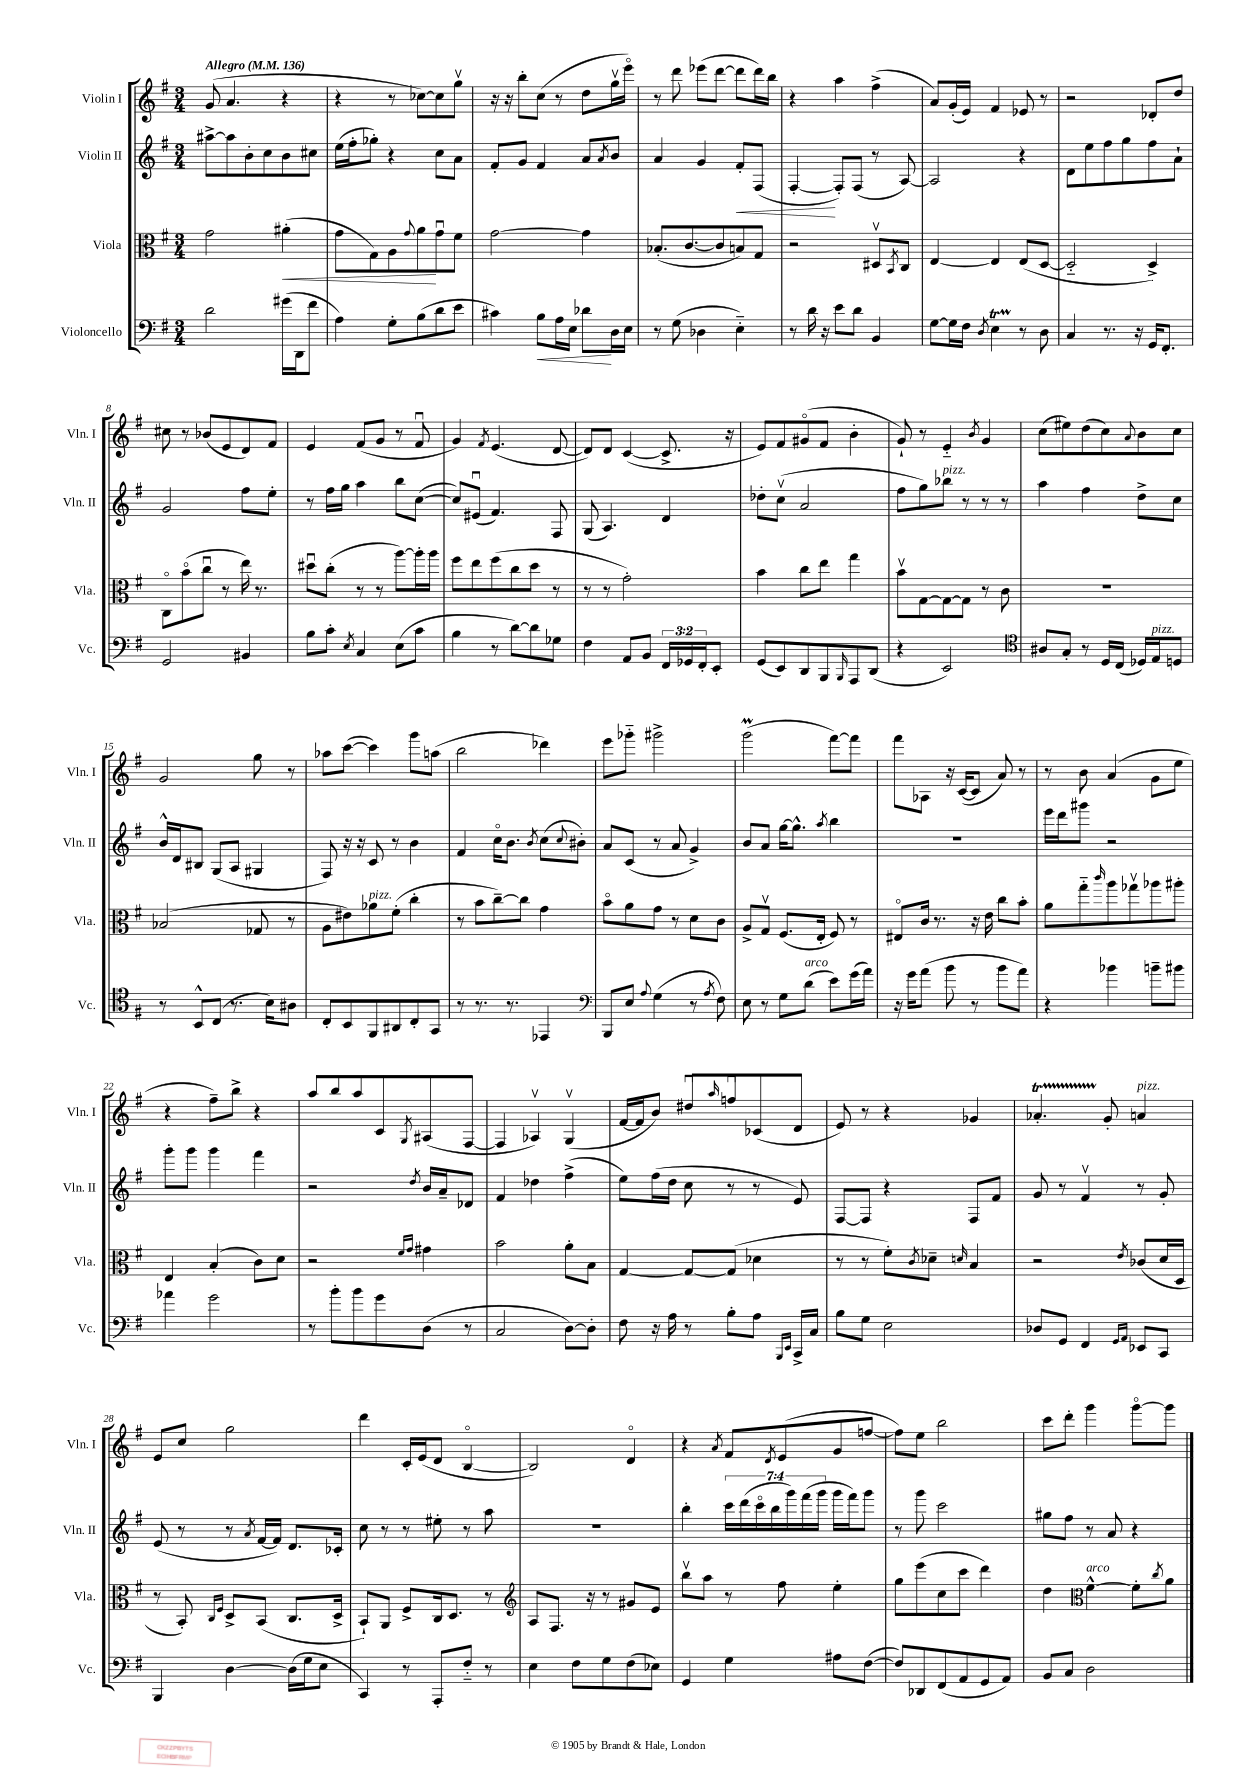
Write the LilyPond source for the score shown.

<<
\new StaffGroup <<
\new Staff = "s0" \with { instrumentName = "Violin I" shortInstrumentName = "Vln. I" } {
    \clef treble \key g \major \numericTimeSignature \time 3/4 \tempo "Allegro" 4 = 136
    g'8( a'4. r4 |
    r4 r8 ces''8~) ces''8 g''8\upbow |
    r16 r16 b''8-. c''8( r8 d''8 g''16\upbow e'''16\flageolet) |
    r8 d'''8 ees'''8( d'''8~ d'''8 d'''16) b''16 |
    r4 a''4 fis''4->( |
    a'8) g'16-.( e'16) fis'4 ees'8 r8 |
    r2 des'8-. d''8 |
    cis''8 r8 bes'8( e'8 d'8) fis'8 |
    e'4 fis'8( g'8 r8 fis'8\downbow |
    g'4) \acciaccatura { fis'8 } e'4.( d'8~ |
    d'8) d'8 c'4~( c'8.-> r16 |
    e'8) fis'8 gis'8\flageolet( fis'8 b'4-. |
    g'8-!) r8 e'4-_ \acciaccatura { b'8 } g'4 |
    c''8( eis''8) d''8( c''8) \appoggiatura { a'8 } b'8 c''8 |
    g'2 g''8 r8 |
    aes''8 c'''8~( c'''4) g'''8 a''8( |
    b''2 des'''4) |
    e'''8 ges'''8-_ gis'''2-> |
    g'''2\prall( fis'''8~) fis'''8 |
    fis'''8 aes8 r16 c'16~( c'8 a'8) r8 |
    r8 b'8 a'4( g'8 e''8 |
    r4 fis''8--) b''8-> r4 |
    a''8 b''8 a''8 c'8 \acciaccatura { g8 } ais8( fis8~ |
    fis4 aes4\upbow) g4\upbow( |
    fis'16~ fis'16 b'8) dis''8\downbow \grace { a''16 } f''8\downbow ces'8( d'8 |
    e'8) r8 r4 ges'4 |
    aes'4.-.\startTrillSpan g'8-.\stopTrillSpan a'4^\markup { \italic "pizz." } |
    e'8 c''8 g''2 |
    d'''4 c'16-. e'16( d'8 b4~\flageolet |
    b2) d'4\flageolet |
    r4 \acciaccatura { a'8 } fis'8 \acciaccatura { d'8 } e'8( g'8 f''8~ |
    f''8) e''8 b''2 |
    c'''8 d'''8-. g'''4 g'''8~\flageolet g'''8 \bar "|." |
}
\new Staff = "s1" \with { instrumentName = "Violin II" shortInstrumentName = "Vln. II" } {
    \clef treble \key g \major \numericTimeSignature \time 3/4 \override Staff.TupletNumber.text = #tuplet-number::calc-fraction-text
    ais''8~-> ais''8 b'8-. c''8 b'8 cis''8 |
    e''16( fis''16-. ges''8-.) r4 c''8 a'8 |
    fis'8-. g'8 fis'4 a'8 \acciaccatura { a'8 } b'8 |
    a'4 g'4 fis'8-.\< fis8( |
    fis4~-.\! fis8-.) fis8( r8 a8~) |
    a2 r4 |
    d'8 e''8 fis''8 g''8 fis''8 a'8-! |
    g'2 fis''8 e''8-. |
    r8 fis''16 g''16 a''4 b''8 c''8~( |
    c''8) eis'8\downbow( fis'4.) fis8 |
    g8( a4.) d'4 |
    des''8-. c''8\upbow( a'2 |
    fis''8 g''8) bes''8^\markup { \italic "pizz." } r8 r8 r8 |
    a''4 fis''4 d''8-> c''8 |
    b'16-^ d'16 bis8 g8( a8 gis4 |
    fis8) r16 r16 c'8 r8 b'4 |
    fis'4 c''16\flageolet b'8. \acciaccatura { b'8 } c''8( \appoggiatura { c''8 } bis'8-.) |
    a'8 c'8( r8 a'8 g'4->) |
    b'8 a'8 g''16~ g''8.-^ \acciaccatura { a''8 } b''4 |
    R2. |
    e'''16 d'''16 gis'''8 r2 |
    g'''8-. g'''8 g'''4 fis'''4 |
    r2 \acciaccatura { d''8 } b'16 a'16-- des'8 |
    fis'4 des''4 fis''4->( |
    e''8) fis''16( d''16 c''8 r8 r8 e'8) |
    fis8~ fis8 r4 fis8 fis'8 |
    g'8 r8 fis'4\upbow r8 g'8-. |
    e'8( r8 r8 \acciaccatura { a'8 } fis'16~ fis'16) d'8. ces'16-. |
    c''8 r8 r8 eis''8-. r8 a''8 |
    R2. |
    b''4-. \tuplet 7/4 { c'''16 d'''16( c'''16\flageolet b''16 g'''16) fis'''16( g'''16 } g'''16 fis'''16) g'''8 |
    r8 g'''8 c'''2 |
    gis''8 fis''8 r8 a'8 r4 \bar "|." |
}
\new Staff = "s2" \with { instrumentName = "Viola" shortInstrumentName = "Vla." } {
    \clef alto \key g \major \numericTimeSignature \time 3/4
    g'2 ais'4-.\<( |
    g'8 g8) a8 \appoggiatura { g'8 } a'8\! g'8\downbow fis'8 |
    g'2~ g'4 |
    bes8.-.( c'8.~ c'8 b8) g8 |
    r2 dis8\upbow \acciaccatura { b,8 } c8 |
    e4~ e4 e8( d8~ |
    d2-_ d4->) |
    c8\flageolet b'8\flageolet( c''8\downbow r8 e''16) r8. |
    dis''8\downbow c''8-.( r8 r8 a''8~) a''16-. a''16 |
    fis''8 e''8 fis''8( c''8 d''8 r8 |
    r8 r8 g'2-.) |
    b'4 c''8 e''8 g''4 |
    b'8\upbow g8~ g8~ g8 r8 c'8 |
    R2. |
    bes2( ges8 r8 |
    a8 eis'8) aes'8^\markup { \italic "pizz." } fis'8-.( c''4-. |
    r8 b'8 c''8~--) c''8 g'4 |
    b'8\flageolet a'8 g'8 r8 d'8 c'8 |
    a8-> g8\upbow fis8.( e16-. fis8) r8 |
    eis8\flageolet c'16 r8. r16 e'16 c''8 b'8-. |
    a'8 g''8-_ \grace { c'''16 } a''8 ges''8\upbow aes''8 ais''8-. |
    e4 b4-.( c'8) d'8 |
    r2 \grace { fis'16 g'16 } gis'4 |
    b'2 a'8-. b8 |
    g4~ g8~ g8( des'4 |
    r8 r8 fis'8-.) \acciaccatura { c'8 } des'8-- \grace { d'16 } b4 |
    r2 \acciaccatura { e'8 } ces'8( d'16 d16 |
    r8 b,8-.) \grace { c16 fis16 } d8-> b,8( c8. d16-> |
    b,8-!) a,8 fis8-> c16 d8. r8 |
    \clef treble a8 fis8. r16 r8 gis'8 e'8 |
    b''8\upbow a''8 r8 fis''8 e''4-. |
    g''8 e'''8( c''8 c'''8 d'''4) |
    d''4 \clef alto fis'4~-^^\markup { \italic "arco" } fis'8-. \acciaccatura { c''8 } a'8 \bar "|." |
}
\new Staff = "s3" \with { instrumentName = "Violoncello" shortInstrumentName = "Vc." } {
    \clef bass \key g \major \numericTimeSignature \time 3/4 \override Staff.TupletNumber.text = #tuplet-number::calc-fraction-text
    d'2 gis'16( d,16 fis'8 |
    a4) g8-. b8( d'8 e'8 |
    cis'4) b8\< a16 e16 des'8\! d16 e16 |
    r8 g8( des4 e4-_) |
    r8 d'16 r16 e'8 d'8 b,4 |
    g8~ g16 fis16 \acciaccatura { d8 } e4\startTrillSpan r8\stopTrillSpan d8 |
    c4 r8. r16 g,16 fis,8.-. |
    g,2 bis,4 |
    b8 c'8-. \acciaccatura { e8 } c4 e8( c'8 |
    b4 r8 d'8~) d'8 ges8 |
    fis4 a,8 b,8 \tuplet 3/2 { fis,16 ges,16 fis,16-. } e,8-. |
    g,8( e,8) d,8 b,,8 \grace { b,,16 } a,,8 d,8( |
    r4 e,2) |
    \clef tenor ais8 g8-. r8 d16 c16( des16) e16^\markup { \italic "pizz." } d8 |
    r8 b,8-^ c8( r8. b16) ais8 |
    c8-. b,8 fis,8 ais,8 c8-. g,8 |
    r8 r8. r8. ees,4 |
    \clef bass b,,8 e8 \appoggiatura { a8 } g4( r8 \acciaccatura { a8 } fis8) |
    e8 r8 g8 d'8^\markup { \italic "arco" }( e'8) g'16( a'16) |
    r16 g'16 a'8( b'8 r8 b'8 a'8) |
    r4 bes'4 b'8-- bis'8 |
    aes'4 g'2 |
    r8 b'8-. b'8 g'8 d8( r8 |
    c2 d8~) d8-. |
    fis8 r16 a16 r8 b8-. a8 \grace { b,,16 e,16 } c,16-> c16 |
    b8 g8 e2 |
    des8 g,8 fis,4 \grace { g,16 a,16 } ees,8 c,8 |
    b,,4 d4~ d16( g16 e8 |
    c,4) r8 a,,8-. fis8-_ r8 |
    e4 fis8 g8 fis8( ees8) |
    g,4 g4 ais8 fis8~( |
    fis8) des,8 fis,8( a,8 g,8 a,8) |
    b,8 c8 d2 \bar "|." |
}
>>
>>
